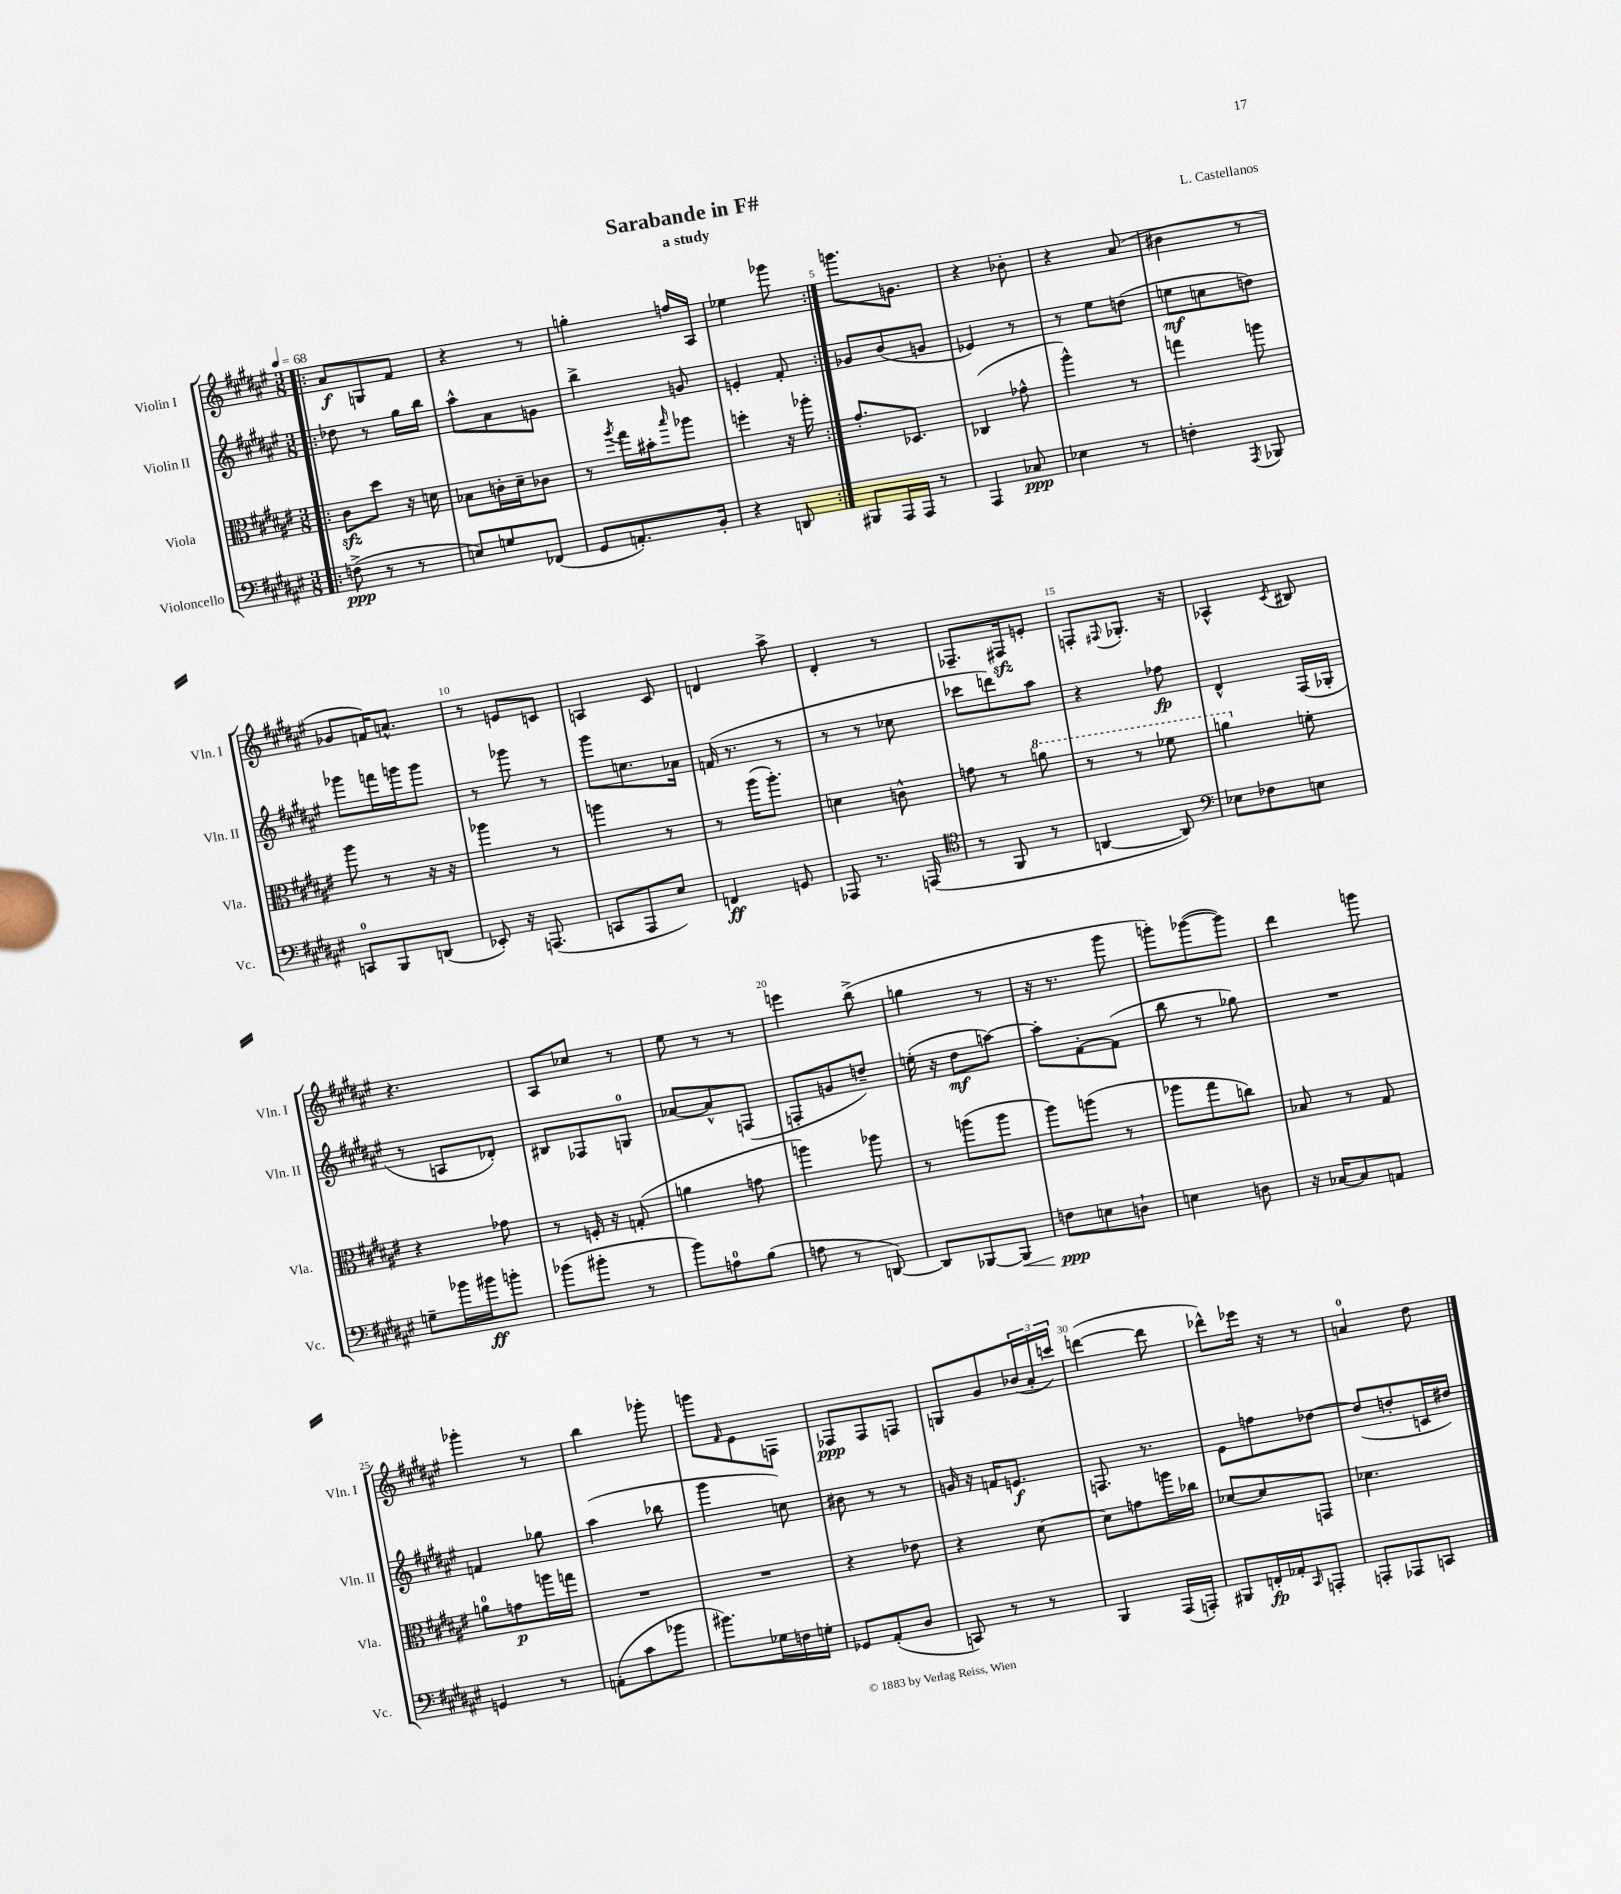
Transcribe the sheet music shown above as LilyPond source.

\header { title = "Sarabande in F#" composer = "L. Castellanos" subtitle = "a study" }
<<
\new StaffGroup <<
\new Staff = "s0" \with { instrumentName = "Violin I" shortInstrumentName = "Vln. I" } {
    \clef treble \key fis \major \numericTimeSignature \time 3/8 \tempo 4 = 68
    \repeat volta 2 { \bar ".|:" ais'8\f g8 fis'8 |
    r4 r8 |
    g''4-. f''16 ais16 |
    ees''4 ges'''8 | }
    g'''8. g'8. |
    r4 bes'8-. |
    r4 ais'8( |
    bis'4 r8 |
    ges'8 f'16) a'8.-^ |
    r8 e'8 c'8 |
    a4 cis'8 |
    d'4 ais''8-> |
    dis'4-. r8 |
    fes8.-- fis16\sfz e'8-. |
    f8-. \appoggiatura { fis8 } ges8.-. r16 |
    aes4-^ \acciaccatura { cis'8 } bis8 |
    r4. |
    ais8 ces''8 r8 |
    eis''8 r8 r8 |
    e'''4 b''8->( |
    g''4 r8 |
    r16 r8. gis'''8 |
    g'''8-.) ges'''8~( ges'''8) |
    dis'''4 g'''8 |
    ges'''4-. r8 |
    b''4 ges'''8-. |
    g'''8 \grace { fis'16 } eis'8 f8 |
    fes8\ppp fes8 f8 |
    g8 gis'8 \tuplet 3/2 { bes'16( ais'16-. c'''16) } |
    d'''4~( d'''8 |
    des'''8-^) ees'''16 r16 r8 |
    a'4-0 dis''8 \bar "|." |
}
\new Staff = "s1" \with { instrumentName = "Violin II" shortInstrumentName = "Vln. II" } {
    \clef treble \key fis \major \numericTimeSignature \time 3/8
    \repeat volta 2 { \bar ".|:" des''8 r8 gis''16 b''16 |
    ais''8-^ ais'8 g'8 |
    b''4-> g'8 |
    e'4-. fis'8-. | }
    ges'8 b'8( g'8 |
    ees'4) r8 |
    r8 eis''8 d''8( |
    e''8\mf c''8 d''8) |
    ges'''8 f'''16 g'''16 g'''8 |
    r8 ges'''8 r8 |
    gis'''8 c''8. aes'16 |
    f'16( r8. r8 |
    r8 r8 ces''8 |
    ces'''8 d'''8) ais''8 |
    r4 fes''8\fp |
    dis'4-^ fis16( ges16-. |
    r8 a8 des'8-.) |
    bis8 fes8 g8-0 |
    aes'8~ aes'8-^ f8( |
    f8-. g'8 d''8--) |
    e''16-.( r16 dis''8\mf a''8~) |
    a''8-. fis'8~-. fis'8( |
    b''8 r8 ges''8) |
    R4. |
    f'4 ges''8 |
    ais''4( bes''8 |
    gis'''4 c''8) |
    bis'8 r8 r8 |
    g'16 r16 f'16 e'8.\f |
    f8. r8. |
    eis'8 f''8 des''8~ |
    des''8( d''8-. c'16 dis''16) \bar "|." |
}
\new Staff = "s2" \with { instrumentName = "Viola" shortInstrumentName = "Vla." } {
    \clef alto \key fis \major \numericTimeSignature \time 3/8
    \repeat volta 2 { \bar ".|:" cis'8\sfz dis''8 r16 d'16 |
    bes8 c'16-. dis'16-- ces'8 |
    r8 \acciaccatura { ais''8 } gis''16 bis'16-. \grace { b''16 } aes''8 |
    f''4-. r16 aes''16-. | }
    gis'8.-. des8. |
    ces4( ges'8-^ |
    ais''4-^) r8 |
    g''4 a''8 |
    ais''8 r8 r16 r16 |
    aes''4 r8 |
    a''4 r8 |
    r8 ais''16( ais''8.-.) |
    d'4 c'8-^ |
    g'8 r8 \ottava #1 a''8 |
    r8 r8 fes''8 |
    a''4 \ottava #0 f'8-. |
    r4 ges'8 |
    r8 f16-. r16 g8-.( |
    a'4 g'8 |
    a''4) aes''8 |
    r8 a''8( a''8 |
    ais''8) a''8( r8 |
    aes''8 gis''8 c''8) |
    bes8 r8 gis8 |
    a'8-0 g'8\p a''16 g''16 |
    R4. |
    R4. |
    r4 ees'8 |
    r4 dis'8~ |
    dis'8 g'8 a''16 ces''16 |
    des'8~ des'8 g,8 |
    des'4. \bar "|." |
}
\new Staff = "s3" \with { instrumentName = "Violoncello" shortInstrumentName = "Vc." } {
    \clef bass \key fis \major \numericTimeSignature \time 3/8
    \repeat volta 2 { \bar ".|:" f8->\ppp( r8 r8 |
    e8) g8 fes,8( |
    gis,8 a,8.-.) b,16-. |
    r4 d,8 | }
    bis,,8 ais,,16 ais,,16 r8 |
    ais,,4 ces8\ppp |
    ees4 r8 |
    f4-. \acciaccatura { ais,,8 } bes,,8 |
    c,8-0 b,,8 d,8( |
    ees,8-.) r16 a,,8.( |
    c,8 ais,,8 eis8) |
    f,4\ff g,8 |
    aes,,8 r8. a,,16( |
    \clef tenor r8 fis,8 r8 |
    a,4~ a,8) |
    \clef bass ees8 fes8 e8 |
    g8-- bes'16 bis'16\ff b'8-. |
    bes'8( bis'8-. r8 |
    b'8) a8-0 b8( |
    a8 r8 d,8~) |
    d,8 bes,,8~ bes,,8\< |
    f8\ppp\! e8 d8-! |
    e4 d8 |
    r16 ces16~ ces8 a,8 |
    g,4 r8 |
    a,8-.( cis'8 bes'8 |
    bis'8.) ges16 f16 g16-. |
    ges,8 ais,8-.( dis8 |
    c,8) r8 r8 |
    b,,4 ais,,16( a,,16-.) |
    bis,,8 f,16-.\fp aes,16-. \grace { cis,16 } a,,8-. |
    a,,8-. aes,,8 c,8 \bar "|." |
}
>>
>>
\layout { \context { \Score \override BarNumber.break-visibility = ##(#f #t #t) barNumberVisibility = #(every-nth-bar-number-visible 5) } }
